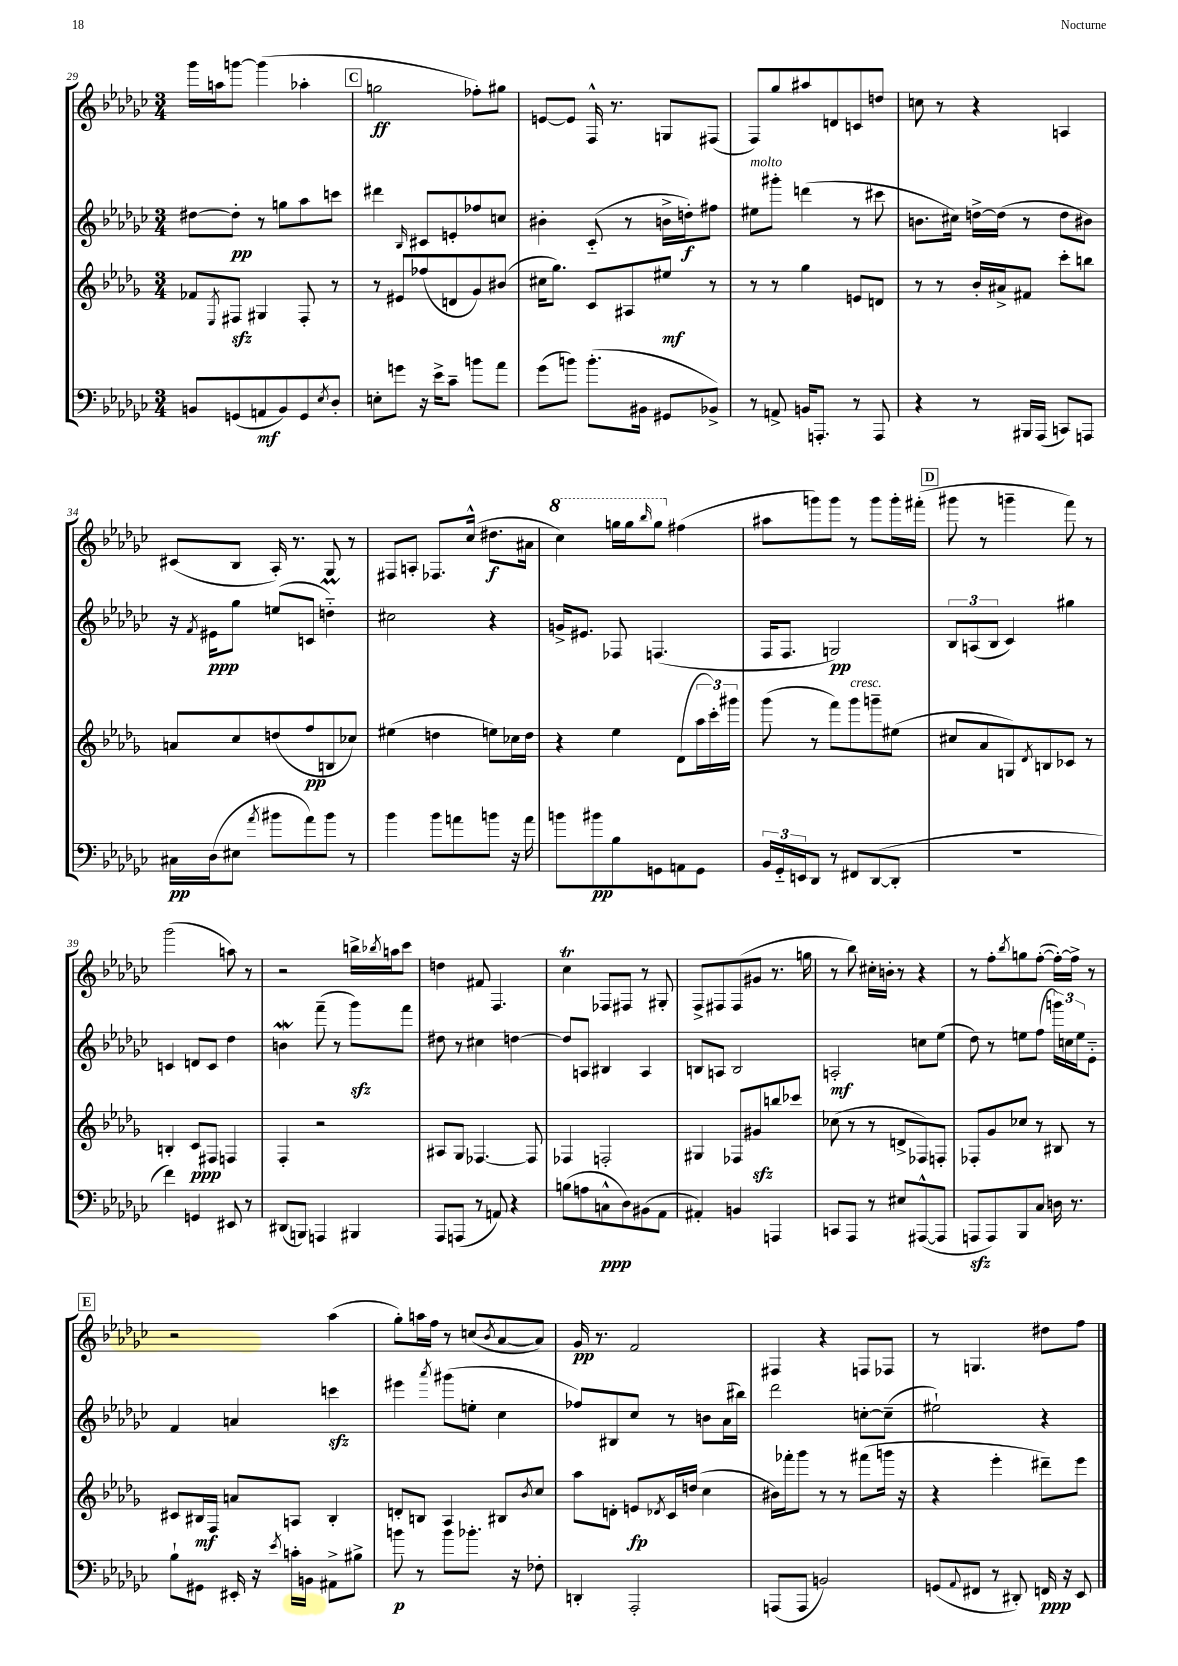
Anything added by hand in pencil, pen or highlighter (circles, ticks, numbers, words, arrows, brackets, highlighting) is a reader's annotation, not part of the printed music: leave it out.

**kern	**dynam	**kern	**dynam	**kern	**dynam	**kern	**dynam
*part4	*part4	*part3	*part3	*part2	*part2	*part1	*part1
*staff4	*staff4	*staff3	*staff3	*staff2	*staff2	*staff1	*staff1
*clefF4	*	*clefG2	*	*clefG2	*	*clefG2	*
*k[b-e-a-d-g-c-]	*	*k[b-e-a-d-g-]	*	*k[b-e-a-d-g-c-]	*	*k[b-e-a-d-g-c-]	*
*M3/4	*	*M3/4	*	*M3/4	*	*M3/4	*
=29	=29	=29	=29	=29	=29	=29	=29
8BBn/L	.	8f-X/L	.	[8dd#X\L	.	16ggg-\LL	.
.	.	.	.	.	.	16aan\J	.
.	.	8qE-/	.	.	.	.	.
(8GGn/	.	8F#Xzz/J	.	8dd#'\J]	pp	[8gggn\J	.
8AAn/	mf	4G#X/	.	8r	.	(4ggg\]	.
8BB/)	.	.	.	8ggn\L	.	.	.
8GG/	.	8F#'/	.	8aa-\	.	4aa-X'\	.
8qE-/	.	.	.	.	.	.	.
8D-'/J	.	8r	.	8cccn\J	.	.	.
!!LO:REH:place=s1:t=C
=30	=30	=30	=30	=30	=30	=30	=30
8En'\L	.	8r	.	4ddd#X\	.	2ggn\	ff
8gn\J	.	8e#X/L	.	.	.	.	.
.	.	.	.	16qqB-/	.	.	.
16r	.	(8ff-X/	.	8c#X/L	.	.	.
16e-^\KL	.	.	.	.	.	.	.
8c-~\J	.	8dn/	.	8en'/	.	.	.
8bn\L	.	8g-/)	.	8ff-X/	.	8ff-X'\L)	.
8a-\J	.	(8b#X/J	.	8ccn/J	.	8gg#X\J	.
=31	=31	=31	=31	=31	=31	=31	=31
(8g-\L	.	16cc#X\KL	.	4b#X'\	.	[8en/L	.
.	.	8.gg-\J)	.	.	.	.	.
8bn\J)	.	.	.	.	.	8e/J]	.
(8.b'\L	.	8c/L	.	(8c-/	.	16F^^/	.
.	.	.	.	.	.	8.r	.
.	.	8A#X/	.	8r	.	.	.
16BB#X\Jk	.	.	.	.	.	.	.
8GG#X/L	.	8ee#X/J	mf	16bn^\LL	.	8Gn/L	.
.	.	.	.	16ddn'\J)	f	.	.
8BB-X^/J)	.	8r	.	8ff#X\J	.	(8F#X/J	.
=32	=32	=32	=32	=32	=32	=32	=32
!	!	!	!	!LO:TX:a:i:t=molto	!	!	!
8r	.	8r	.	8ee#X\L	.	8F/L)	.
8AAn^/	.	8r	.	8ggg#X'\J	.	8gg-/	.
16BBn/KL	.	4gg-\	.	(4dddn\	.	8aa#X/	.
8.AAAn'/J	.	.	.	.	.	.	.
.	.	.	.	.	.	8dn/	.
8r	.	8en/L	.	8r	.	8cn/	.
8AAA/	.	8dn/J	.	8ccc#X\	.	8ddn/J	.
=33	=33	=33	=33	=33	=33	=33	=33
4r	.	8r	.	8.bn\L	.	8ccn\	.
.	.	8r	.	.	.	8r	.
.	.	.	.	16cc#X\Jk)	.	.	.
8r	.	16b-'/LL	.	[16ddn^\LL	.	4r	.
.	.	16a#X^/J	.	(16dd\JJ]	.	.	.
16BBB#X/LL	.	8f#X/J	.	8r	.	.	.
(16AAA-/JJ	.	.	.	.	.	.	.
8CCn/L)	.	8ccc'\L	.	8dd\L	.	4An/	.
8AAAn/J	.	8bbn\J	.	8b#X\J)	.	.	.
!!LO:LB:g=z
=34	=34	=34	=34	=34	=34	=34	=34
16C#X\LL	pp	8an/L	.	16r	.	(8c#X/L	.
.	.	.	.	8qf/	.	.	.
(16D-\J	.	.	.	16e#X\KL	ppp	.	.
8E#X\J	.	8cc/	.	8gg-\J	.	8B-/J	.
8qa-/	.	.	.	.	.	.	.
8b#X\L	.	(8ddn/	.	(8een/L	.	16A-'/)	.
.	.	.	.	.	.	8.r	.
8a-\)	.	8ff/	pp	8cn/J	.	.	.
8b#\J	.	8Bn/	.	4ddnm\)	.	8G-/	.
8r	.	8cc-X/J)	.	.	.	8r	.
=35	=35	=35	=35	=35	=35	=35	=35
4b-\	.	(4ee#X\	.	2cc#X\	.	8F#X/L	.
.	.	.	.	.	.	8An'/J	.
8b-\L	.	4ddn\	.	.	.	8.F-X/L	.
8an\	.	.	.	.	.	.	.
.	.	.	.	.	.	(16cc-^^/Jk	.
8bn\J	.	8een\L)	.	4r	.	8.dd#X\L	f
16r	.	16cc-X\L	.	.	.	.	.
16a\	.	16dd\JJ	.	.	.	16a#X\Jk	.
=36	=36	=36	=36	=36	=36	=36	=36
*	*	*	*	*	*	*8va	*
8bn\L	.	4r	.	16gn^/KL	.	4ccc-\)	.
.	.	.	.	8.e#X/J	.	.	.
8b#X\	pp	.	.	.	.	.	.
8B-\	.	4ee-\	.	8F-X/	.	16gggn\LL	.
.	.	.	.	.	.	16ggg\J	.
.	.	.	.	.	.	16qqbbb-/	.
8GGn\	.	.	.	(4.Fn/	.	8ggg\J	.
*	*	*	*	*	*	*X8va	*
8AAn\	.	(8d-\L	.	.	.	(4ff#X\	.
8GG\J	.	24aa-\L	.	.	.	.	.
.	.	24ccc'\)	.	.	.	.	.
.	.	24ggg#X\JJ	.	.	.	.	.
=37	=37	=37	=37	=37	=37	=37	=37
24BB-/LL	.	(8ggg-\	.	16F/KL	.	8aa#X\L	.
24GG-/	.	.	.	.	.	.	.
.	.	.	.	8.F/J	.	.	.
24EEn/J	.	.	.	.	.	.	.
8DD-/J	.	8r	.	.	.	8gggn\)	.
8r	.	8fff\L)	.	2Gn/)	pp	8ggg\J	.
!	!	!LO:TX:a:i:t=cresc.	!	!	!	!	!
8FF#X/L	.	8ggg-\	.	.	.	8r	.
([8DD-/	.	8gggn~\	.	.	.	8ggg\L	.
8DD-'/J]	.	(8ee#X\J	.	.	.	16ggg'\L	.
.	.	.	.	.	.	(16fff#X'\JJ	.
!!LO:REH:place=s1:t=D
=38	=38	=38	=38	=38	=38	=38	=38
2.r	.	8cc#X/L	.	12B-/L	.	8ggg#X\	.
.	.	.	.	(12An/	.	.	.
.	.	8a-/	.	.	.	8r	.
.	.	.	.	12B-/J	.	.	.
.	.	8Gn/)	.	4c-/)	.	4gggn~\	.
.	.	8qd-/	.	.	.	.	.
.	.	8Bn/	.	.	.	.	.
.	.	8c-X/J	.	4gg#X\	.	8fff\)	.
.	.	8r	.	.	.	8r	.
!!LO:LB:g=z
=39	=39	=39	=39	=39	=39	=39	=39
4f\)	.	4Bn'/	.	4cn/	.	(2ggg-\	.
4GGn/	.	8c/L	ppp	8dn/L	.	.	.
.	.	8F#X/J	.	8c/J	.	.	.
8EE#X/	.	4Fn/	.	4dd-\	.	8aan\)	.
8r	.	.	.	.	.	8r	.
=40	=40	=40	=40	=40	=40	=40	=40
(8DD#X/L	.	4F'/	.	4bnW\	.	2r	.
8BBBn/J)	.	.	.	.	.	.	.
4AAAn/	.	2r	.	(8fff~\	.	.	.
.	.	.	.	8r	.	.	.
4BBB#X/	.	.	.	8ggg-zz\L)	.	16bbn^\LL	.
.	.	.	.	.	.	8qbb-X/	.
.	.	.	.	.	.	16aan\J	.
.	.	.	.	8fff\J	.	8ccc-\J	.
=41	=41	=41	=41	=41	=41	=41	=41
8AAA-/L	.	8A#X/L	.	8dd#X\	.	4ddn\	.
(8AAAn/J	.	8G-/J	.	8r	.	.	.
8r	.	[4.F-X/	.	4cc#X\	.	8f#X/	.
8AAn/)	.	.	.	.	.	4.F/	.
4r	.	.	.	[4ddn\	.	.	.
.	.	8F-/]	.	.	.	.	.
=42	=42	=42	=42	=42	=42	=42	=42
(8Bn\L	.	4F-X/	.	8dd/L]	.	4cc-T\	.
8An\	.	.	.	8An/J	.	.	.
8Cn^^\	ppp	2Fn'/	.	4B#X/	.	8F-X/L	.
8D-\)	.	.	.	.	.	8F#X/J	.
(8BB#X\	.	.	.	4A/	.	8r	.
8AA-\J	.	.	.	.	.	8G#X'/	.
=43	=43	=43	=43	=43	=43	=43	=43
4AA#X'/)	.	4G#X/	.	8Bn/L	.	8F^/L	.
.	.	.	.	8An/J	.	8F#X/	.
4BBn/	.	8F-X/L	.	2B/	.	(8F#/	.
.	.	8g#Xzz/	.	.	.	8g#X/J	.
4AAAn/	.	8bbn/	.	.	.	8.r	.
.	.	8ccc-X/J	.	.	.	.	.
.	.	.	.	.	.	16ggn\	.
=44	=44	=44	=44	=44	=44	=44	=44
8CCn/L	.	(8cc-X\	.	2An'/	mf	8r	.
8AAA-/J	.	8r	.	.	.	8bb-\)	.
8r	.	8r	.	.	.	16cc#X'\LL	.
.	.	.	.	.	.	16bn'\JJ	.
8E#X/L	.	8dn^/L	.	.	.	8r	.
([8AAA#X^^/	.	8F-X/)	.	8ccn\L	.	4r	.
8AAA#/J]	.	8Fn'/J	.	(8ee-\J	.	.	.
=45	=45	=45	=45	=45	=45	=45	=45
8AAAnzz/L	.	8F-X'/L	.	8dd-\)	.	8r	.
8AAA/)	.	8g-/	.	8r	.	8ff'\L	.
.	.	.	.	.	.	8qbb-/	.
8BBB-/	.	8cc-X/J	.	8een\L	.	8ggn\	.
8C-/J	.	8r	.	(8ff\J	.	([8ff'\J	.
16Dn\	.	8B#X/	.	24gggn\LL)	.	16ff'\LL_)	.
.	.	.	.	24ccn\	.	.	.
8.r	.	.	.	.	.	16ff^\JJ]	.
.	.	.	.	24ee\J	.	.	.
.	.	8r	.	8e-\J	.	8r	.
!!LO:LB:g=z
!!LO:REH:place=s1:t=E
=46	=46	=46	=46	=46	=46	=46	=46
8B-`\L	.	8c#X/L	.	4f/	.	2r	.
8GG#X\J	.	16B#X/L	mf	.	.	.	.
.	.	16F/JJ	.	.	.	.	.
16EE#X'/	.	8an/L	.	4an/	.	.	.
16r	.	.	.	.	.	.	.
8qe-/	.	.	.	.	.	.	.
16cn'\LL	.	8An/J	.	.	.	.	.
16BBn\JJ	.	.	.	.	.	.	.
8AA#X^\L	.	4B#'/	.	4cccnzz\	.	(4aa-\	.
8B#X^\J	.	.	.	.	.	.	.
=47	=47	=47	=47	=47	=47	=47	=47
8bn\	p	8dn'/L	.	4eee#X\	.	8gg-'\L)	.
8r	.	8Bn/J	.	.	.	16aan\L	.
.	.	.	.	.	.	16ff\JJ	.
.	.	.	.	8qaaa-/	.	.	.
8b\L	.	4A-/	.	(8ggg#X\L	.	8r	.
8.b-X'\J	.	.	.	8een'\J	.	(8ccn/L	.
.	.	.	.	.	.	8qb-/	.
.	.	8B#X/L	.	4cc-\	.	[8a-/	.
16r	.	.	.	.	.	.	.
.	.	8qb-/	.	.	.	.	.
8F-X'\	.	8cc/J	.	.	.	8a-/J])	.
=48	=48	=48	=48	=48	=48	=48	=48
4DDn'/	.	8aa-\L	.	8ff-X/L)	.	16g-/	pp
.	.	.	.	.	.	8.r	.
.	.	8dn'\J	.	8B#X/	.	.	.
2AAA-'/	.	8en/L	fp	8cc-/J	.	2f/	.
.	.	8qd-X/	.	.	.	.	.
.	.	16c/L	.	8r	.	.	.
.	.	(16ddn/JJ	.	.	.	.	.
.	.	4cc\	.	8bn\L	.	.	.
.	.	.	.	(16a-\L	.	.	.
.	.	.	.	16bb#X\JJ)	.	.	.
=49	=49	=49	=49	=49	=49	=49	=49
(8AAAn/L	.	16b#X\LL)	.	2ddd-\	.	4F#X/	.
.	.	16fff-X'\J	.	.	.	.	.
8AAA/J	.	8ggg-\J	.	.	.	.	.
2BBn/)	.	8r	.	.	.	4r	.
.	.	8r	.	.	.	.	.
.	.	(8fff#X\L	.	[8ccn'\L	.	8Fn/L	.
.	.	16gggn\Jk	.	(8cc~\J]	.	8F-X/J	.
.	.	16r	.	.	.	.	.
=50	=50	=50	=50	=50	=50	=50	=50
(8GGn/L	.	4r	.	2ee#X`\)	.	8r	.
8qqAA-/	.	.	.	.	.	.	.
8FF#X/J	.	.	.	.	.	4.Gn/	.
8r	.	4eee-'\	.	.	.	.	.
8DD#X'/)	.	.	.	.	.	.	.
16FFn/	ppp	8ddd#X~\L)	.	4r	.	8dd#X\L	.
16r	.	.	.	.	.	.	.
8EE-/	.	8eee-\J	.	.	.	8ff\J	.
==	==	==	==	==	==	==	==
*-	*-	*-	*-	*-	*-	*-	*-
